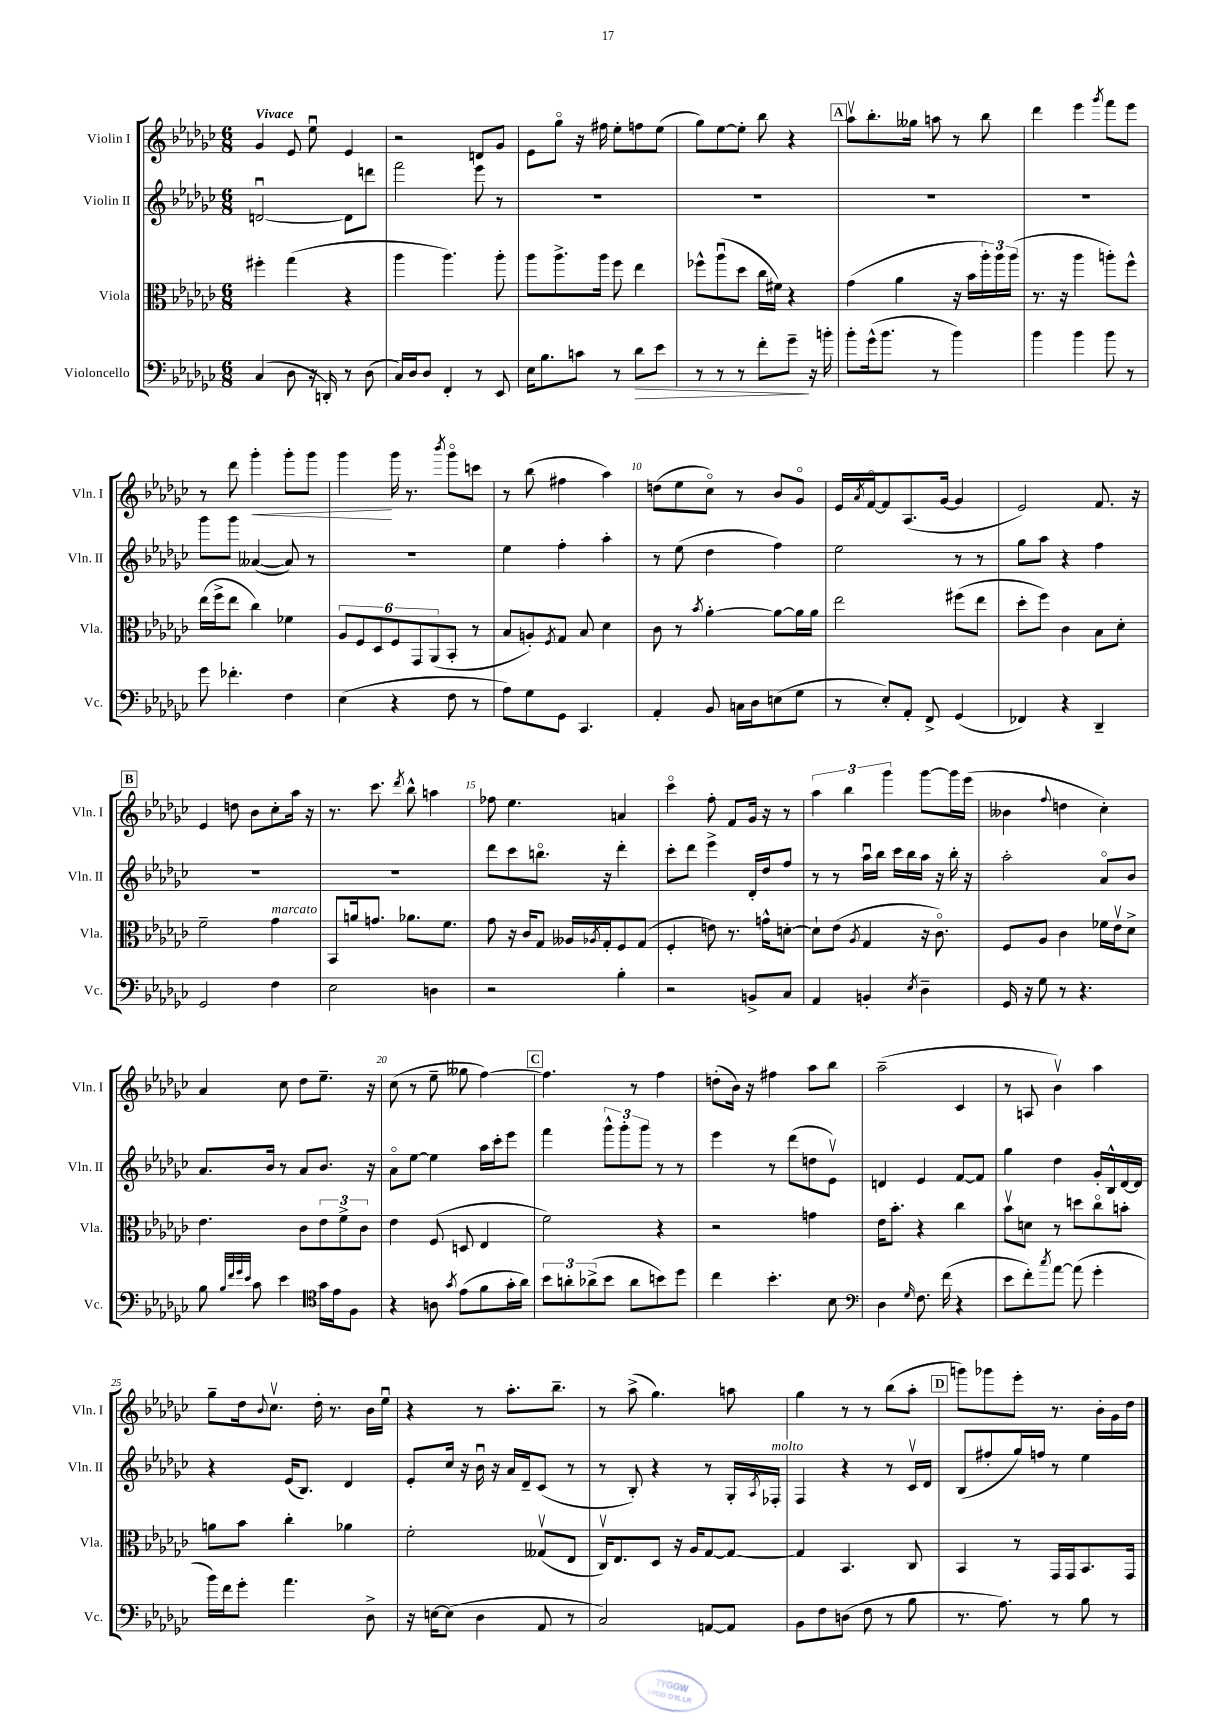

**kern	**dynam	**kern	**kern	**kern	**dynam
*part4	*part4	*part3	*part2	*part1	*part1
*staff4	*staff4	*staff3	*staff2	*staff1	*staff1
*I"Violoncello	*	*I"Viola	*I"Violin II	*I"Violin I	*
*I'Vc.	*	*I'Vla.	*I'Vln. II	*I'Vln. I	*
*clefF4	*	*clefC3	*clefG2	*clefG2	*
*k[b-e-a-d-g-c-]	*	*k[b-e-a-d-g-c-]	*k[b-e-a-d-g-c-]	*k[b-e-a-d-g-c-]	*
*M6/8	*	*M6/8	*M6/8	*M6/8	*
=1	=1	=1	=1	=1	=1
!	!	!	!	!LO:TX:a:B:t=Vivace	!
(4C-/	.	4ff#X'\	[2dnu/	4g-/	.
8D-\	.	(4gg-\	.	8e-/	.
16r	.	.	.	8ee-u\	.
16DDn'/)	.	.	.	.	.
8r	.	4r	8d\L]	4e-/	.
(8D-\	.	.	8dddn\J	.	.
=2	=2	=2	=2	=2	=2
16C-/LL)	.	4aa-\	2fff\	2r	.
16D-/J	.	.	.	.	.
8D-/J	.	.	.	.	.
4FF'/	.	4.aa-\)	.	.	.
8r	.	.	8eee-\	8dn/L	.
8EE-/	.	8aa-'\	8r	8g-/J	.
=3	=3	=3	=3	=3	=3
16E-\KL	.	8aa-\L	2.r	8e-\L	.
8.B-\	.	.	.	.	.
.	.	8.aa-^\	.	8gg-\J	.
8cn\J	.	.	.	16r	.
.	.	16aa-\Jk	.	16ff#X\	.
8r	.	8ff\	.	8ee-'\L	.
!	!LO:HP:b	!	!	!	!
8d-\L	>	4ee-\	.	8ffn\	.
8e-\J	.	.	.	(8ee-\J	.
=4	=4	=4	=4	=4	=4
8r	.	8ff-X^^\L	2.r	8gg-\L)	.
8r	.	(8aa-u\	.	[8ee-\	.
8r	.	8dd-\J	.	8ee-'\J]	.
8f'\L	.	16cc-\LL	.	8bb-\	.
.	.	16f#X\JJ)	.	.	.
8g-~\J	.	4r	.	4r	.
16r	]	.	.	.	.
16bn'\	.	.	.	.	.
!!LO:REH:place=s1:t=A
=5	=5	=5	=5	=5	=5
8b-'\L	.	(4g-\	2.r	8aa-v\L	.
(16g-^^\k	.	.	.	8.bb-'\	.
8.b-\J	.	.	.	.	.
.	.	4a-\	.	.	.
.	.	.	.	16gg--X\Jk	.
8r	.	.	.	8aan\	.
4b-\)	.	16r	.	8r	.
.	.	16b-\LL	.	.	.
.	.	24aa-'\)	.	8bb-\	.
.	.	24aa-\	.	.	.
.	.	(24aa-\JJ	.	.	.
=6	=6	=6	=6	=6	=6
4b-\	.	8.r	2.r	4ddd-\	.
.	.	16r	.	.	.
4b-\	.	4aa-\	.	4eee-\	.
.	.	.	.	8qggg-/	.
8b-\	.	8aan'\L)	.	8fff\L	.
8r	.	8ff^^\J	.	8eee-\J	.
!!LO:LB:g=z
=7	=7	=7	=7	=7	=7
8g-\	.	(16ee-\LL	8ggg-\L	8r	.
.	.	16ff^\J	.	.	.
4.f-X'\	.	8ee-\J	8ggg-\J	8ddd-\	.
!	!	!	!	!	!LO:HP:b
.	.	4cc-\)	([4a--X/	4ggg-'\	<
4F\	.	4f-X\	8a--/])	8ggg-'\L	.
.	.	.	8r	8ggg-\J	.
=8	=8	=8	=8	=8	=8
(4E-\	.	12A-/L	2.r	4ggg-\	.
.	.	12F/	.	.	.
.	.	12D-/	.	.	.
4r	.	12F/	.	16ggg-\	[
.	.	.	.	8.r	.
.	.	12GG-/	.	.	.
.	.	(12AA-/	.	.	.
.	.	.	.	8qbbb-/	.
8F\	.	8BB-'/J	.	8ggg-\L	.
8r	.	8r	.	8cccn\J	.
=9	=9	=9	=9	=9	=9
8A-\L)	.	8B-/L	4ee-\	8r	.
8G-\	.	8An'/)	.	(8bb-\	.
.	.	8qF/	.	.	.
8GG-\J	.	8G-/J	4ff'\	4ff#X\	.
4.CC-/	.	8B-/	.	.	.
.	.	4d-\	4aa-'\	4aa-\)	.
=10	=10	=10	=10	=10	=10
4AA-'/	.	8c-\	8r	(8ddn\L	.
.	.	8r	(8ee-\	8ee-\	.
.	.	8qb-/	.	.	.
8BB-/	.	[4a-'\	4dd-\	8cc-\J)	.
16Cn\LL	.	.	.	8r	.
16D-\J	.	.	.	.	.
(8En\	.	8a-\L_	4ff\)	8b-/L	.
8G-\J	.	16a-\L]	.	8g-/J	.
.	.	16a-\JJ	.	.	.
=11	=11	=11	=11	=11	=11
8r	.	2ee-\	2ee-\	16e-/LL	.
.	.	.	.	8qa-/	.
.	.	.	.	[16f/J	.
8E-'/L)	.	.	.	8f/]	.
8AA-'/J	.	.	.	(8.A-/	.
8FF^/	.	.	.	.	.
.	.	.	.	[16g-/Jk	.
(4GG-/	.	(8ff#X\L	8r	4g-/]	.
.	.	8ee-\J	8r	.	.
=12	=12	=12	=12	=12	=12
4FF-X/)	.	8dd-'\L	8gg-\L	2e-/)	.
.	.	8ff\J)	8aa-\J	.	.
4r	.	4c-\	4r	.	.
4DD-~/	.	8B-\L	4ff\	8.f/	.
.	.	8d-'\J	.	.	.
.	.	.	.	16r	.
!!LO:LB:g=z
!!LO:REH:place=s1:t=B
=13	=13	=13	=13	=13	=13
2GG-/	.	2f~\	2.r	4e-/	.
.	.	.	.	8ddn\	.
.	.	.	.	8b-\L	.
!	!	!LO:TX:a:i:t=marcato	!	!	!
4F\	.	4g-\	.	8cc-'\	.
.	.	.	.	16aa-\Jk	.
.	.	.	.	16r	.
=14	=14	=14	=14	=14	=14
2E-\	.	8BB-/L	2.r	8.r	.
.	.	16an/k	.	.	.
.	.	8.gn/J	.	8.ccc-\	.
.	.	.	.	8qddd-/	.
.	.	8.a-X\L	.	8bb-^^\	.
4Dn\	.	.	.	4aan\	.
.	.	8.f\J	.	.	.
=15	=15	=15	=15	=15	=15
2r	.	8g-\	8ddd-\L	8ff-X\	.
.	.	16r	8ccc-\	4.ee-\	.
.	.	16c-/KL	.	.	.
.	.	8G-/J	8.bbn\J	.	.
.	.	16A--X/LL	.	.	.
.	.	8qA-X/	.	.	.
.	.	16G-'/J	16r	.	.
4B-'\	.	8F/	4ddd-'\	4an/	.
.	.	(8G-/J	.	.	.
=16	=16	=16	=16	=16	=16
2r	.	4F'/	8ccc-'\L	4ccc-\	.
.	.	.	8ddd-\J	.	.
.	.	8en\)	4eee-^\	8ff'\	.
.	.	8.r	.	8f/L	.
8BBn^/L	.	.	16d-'/LL	16g-/Jk	.
.	.	16gn^^\KL	16dd-/J	16r	.
8C-/J	.	[8dn'\J	8ff/J	8r	.
=17	=17	=17	=17	=17	=17
4AA-/	.	8d`\L]	8r	6aa-\	.
.	.	(8e-\J	8r	.	.
.	.	.	.	6bb-\	.
.	.	8qA-/	.	.	.
4BBn'/	.	4G-/	16aa-u\LL	.	.
.	.	.	16bb-\JJ	.	.
.	.	.	.	6ggg-\	.
.	.	.	16ccc-\LL	.	.
.	.	.	16bb-\	.	.
8qE-/	.	.	.	.	.
4D-~\	.	16r	16aa-\JJ	[8ggg-\L	.
.	.	8.c-\)	16r	.	.
.	.	.	16bb-'\	16ggg-\L]	.
.	.	.	16r	(16eee-\JJ	.
=18	=18	=18	=18	=18	=18
16GG-/	.	8F/L	2aa-'\	4b--X\	.
16r	.	.	.	.	.
8G-\	.	8A-/J	.	.	.
.	.	.	.	8qqff/	.
8r	.	4c-\	.	4ddn\	.
4.r	.	.	.	.	.
.	.	16f-X\LL	8a-/L	4cc-'\)	.
.	.	16e-v\J	.	.	.
.	.	8d-^\J	8b-/J	.	.
!!LO:LB:g=z
=19	=19	=19	=19	=19	=19
8B-\	.	4.e-\	8.a-/L	4a-/	.
32qqB-/LLL	.	.	.	.	.
32qqf/	.	.	.	.	.
32qqg-/	.	.	.	.	.
32qqe-/JJJ	.	.	.	.	.
8c-\	.	.	.	.	.
.	.	.	16b-/Jk	.	.
4e-\	.	.	8r	8cc-\	.
.	.	8c-\L	8a-/L	8dd-\L	.
*clefC4	*	*	*	*	*
16g-\LL	.	12e-\	8.b-/J	8.ee-~\J	.
16e-\J	.	.	.	.	.
.	.	12f^\	.	.	.
8F\J	.	.	.	.	.
.	.	12c-\J	.	.	.
.	.	.	16r	16r	.
=20	=20	=20	=20	=20	=20
4r	.	4e-\	8a-\L	(8cc-\	.
.	.	.	[8ee-\J	8r	.
8An\	.	(8F/	4ee-\]	8ee-~\	.
8qg-/	.	.	.	.	.
(8e-\L	.	8Dn/	.	8gg--X\	.
8f\	.	4E-/	16aa-\LL	[4ff\)	.
.	.	.	16ccc-'\J	.	.
16g-'\L	.	.	8eee-\J	.	.
16a-\JJ)	.	.	.	.	.
!!LO:REH:place=s1:t=C
=21	=21	=21	=21	=21	=21
12b-\L	.	2f\)	4fff\	4.ff\]	.
12an'\	.	.	.	.	.
(12a-X^\	.	.	.	.	.
8b-\J	.	.	12ggg-^^\L	.	.
.	.	.	12ggg-'\	.	.
8a-\L	.	.	.	8r	.
.	.	.	12ggg-\J	.	.
8bn\)	.	4r	8r	4ff\	.
8dd-\J	.	.	8r	.	.
=22	=22	=22	=22	=22	=22
4cc-\	.	2r	4eee-\	(8ddn'\L	.
.	.	.	.	16b-\Jk)	.
.	.	.	.	16r	.
4.b-'\	.	.	8r	4ff#X\	.
.	.	.	(8ddd-\L	.	.
.	.	4gn\	8ddn\	8aa-\L	.
8B-\	.	.	8e-v\J)	8bb-\J	.
=23	=23	=23	=23	=23	=23
*clefF4	*	*	*	*	*
4D-\	.	16e-\KL	4dn/	(2aa-~\	.
.	.	8.b-'\J	.	.	.
16qqG-/	.	.	.	.	.
8.F\	.	4r	4e-/	.	.
(16f\	.	.	.	.	.
4r	.	4cc-\	[8f/L	4c-/	.
.	.	.	8f/J]	.	.
=24	=24	=24	=24	=24	=24
8e-\L	.	8b-v\L	4gg-\	8r	.
8f'\)	.	8dn\J	.	8An/	.
8qcc-/	.	.	.	.	.
[8a-\J	.	8r	4dd-\	4b-v\)	.
(8a-\]	.	8ddn\L	.	.	.
4g-'\	.	8cc-\	16g-'/LL	4aa-\	.
.	.	.	16B-^^/	.	.
.	.	8bn'\J	[16d-/	.	.
.	.	.	16d-/JJ]	.	.
!!LO:LB:g=z
=25	=25	=25	=25	=25	=25
16b-\LL)	.	8an\L	4r	8gg-~\L	.
16f\J	.	.	.	.	.
8g-'\J	.	8b-\J	.	16dd-\k	.
.	.	.	.	8qqb-/	.
.	.	.	.	8.cc-v\J	.
4.a-\	.	4cc-'\	(16e-/KL	.	.
.	.	.	8.B-/J)	.	.
.	.	.	.	16dd-'\	.
.	.	.	.	8.r	.
.	.	4a-X\	4d-/	.	.
8D-^\	.	.	.	16b-\LL	.
.	.	.	.	16ee-u\JJ	.
=26	=26	=26	=26	=26	=26
16r	.	2f'\	8e-'/L	4r	.
[16En\KL	.	.	.	.	.
(8E\J]	.	.	16cc-/Jk	.	.
.	.	.	16r	.	.
4D-\	.	.	16b-u\	8r	.
.	.	.	16r	.	.
.	.	.	16a-/LL	8.aa-'\L	.
.	.	.	16d-~/J	.	.
8AA-/	.	(8G--Xv/L	(8c-/J	.	.
.	.	.	.	8.bb-~\J	.
8r	.	8E-/J	8r	.	.
=27	=27	=27	=27	=27	=27
2C-/)	.	16C-v/KL)	8r	8r	.
.	.	8.E-/	.	.	.
.	.	.	8B-'/)	(8aa-^\	.
.	.	8D-/J	4r	4.gg-\)	.
.	.	16r	.	.	.
.	.	16A-/KL	.	.	.
[8AAn/L	.	[8G-/	8r	.	.
8AA/J]	.	8G-/J_	16G-'/LL	8aan\	.
.	.	.	8qA-/	.	.
!	!	!	!LO:TX:a:i:t=molto	!	!
.	.	.	16F-X'/JJ	.	.
=28	=28	=28	=28	=28	=28
8BB-\L	.	4G-/]	4F/	4gg-\	.
8F\	.	.	.	.	.
(8Dn\J	.	4.BB-/	4r	8r	.
8F\	.	.	.	8r	.
8r	.	.	8r	(8bb-\L	.
8B-\	.	8C-/	16c-v/LL	8aa-'\J	.
.	.	.	16d-/JJ	.	.
!!LO:REH:place=s1:t=D
=29	=29	=29	=29	=29	=29
8.r	.	4BB-/	(8B-/L	8gggn\L)	.
.	.	.	8ff#X'/	8ggg-X\	.
8.A-\)	.	.	.	.	.
.	.	8r	16gg-/L)	8eee-'\J	.
.	.	.	16ffn/JJ	.	.
8r	.	16GG-/LL	8r	8.r	.
.	.	16GG-/J	.	.	.
8B-\	.	8.BB-/	4ee-\	.	.
.	.	.	.	16b-'\LL	.
8r	.	.	.	16g-\	.
.	.	16GG-/Jk	.	16dd-\JJ	.
==	==	==	==	==	==
*-	*-	*-	*-	*-	*-
